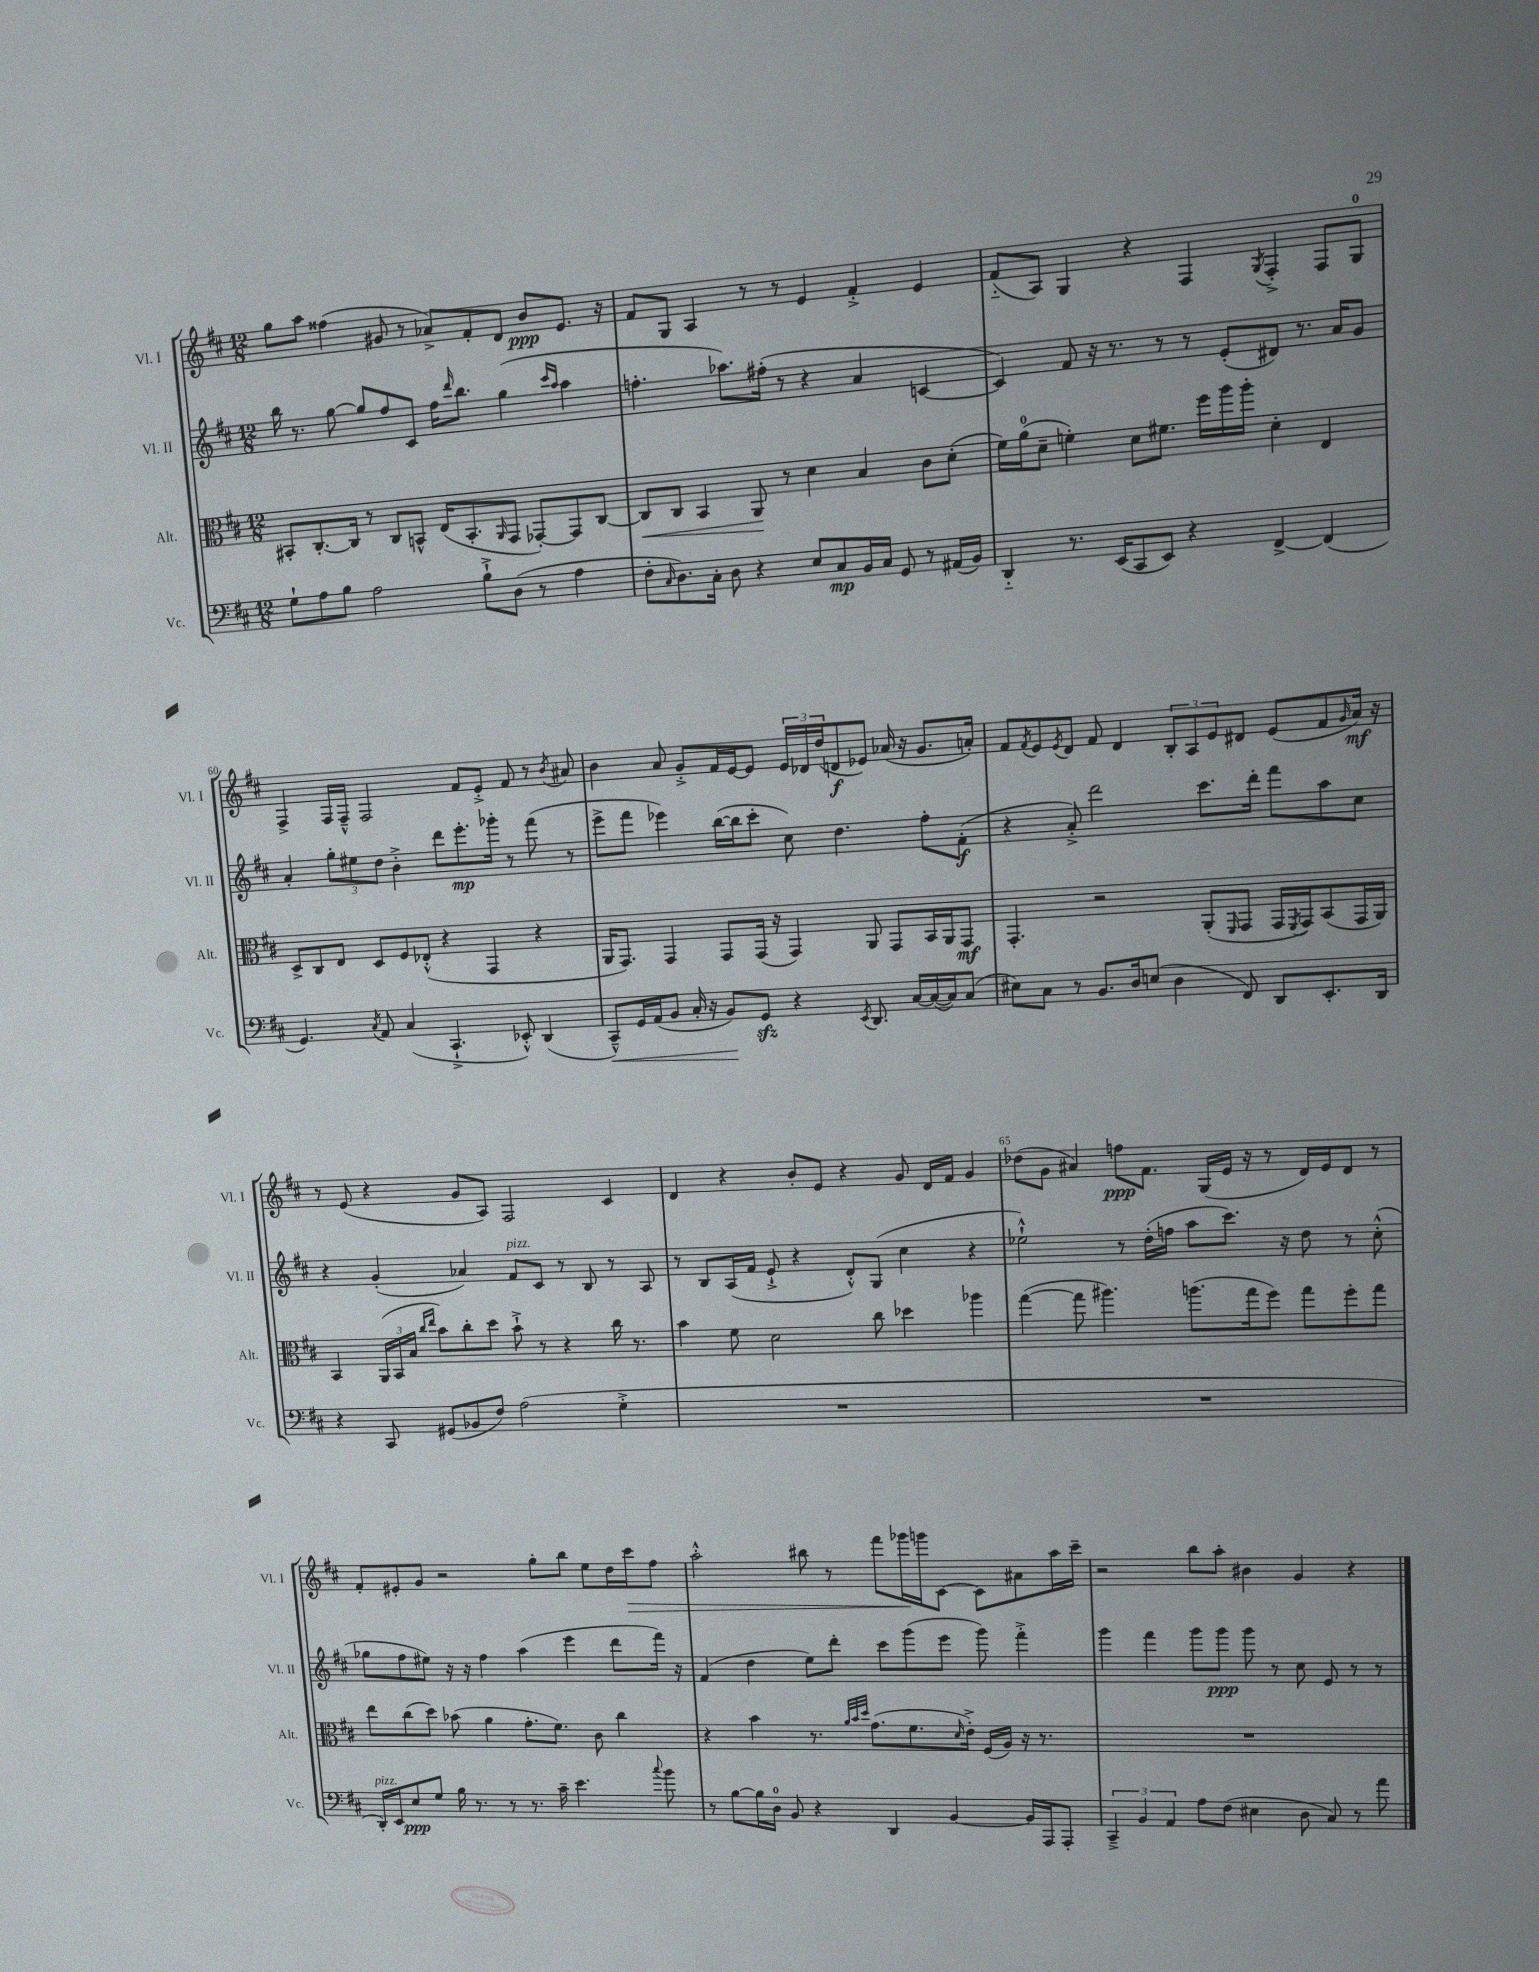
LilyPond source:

<<
\new StaffGroup <<
\new Staff = "s0" \with { instrumentName = "Vl. I" shortInstrumentName = "Vl. I" } {
    \clef treble \key d \major \numericTimeSignature \time 12/8
    g''8 a''8 fisis''4( gis'8 r8 aes'8->) fis'8-. d'8 b'8\ppp e'8. r16 |
    fis'8 g8 a4 r8 r8 e'4 fis'4-.-> e'4 |
    fis'8-_( a8) g4 r4 fis4 \acciaccatura { g8 } fis4-.-> fis8 g8-0 |
    fis4-> fis16 fis16---^ fis2 fis'8 e'8-.-> fis'8 r8 \acciaccatura { b'8 } ais'8 |
    b'4 a'8 g'8-.-> fis'16 e'16~ e'8 \tuplet 3/2 { e'16 des'16 d''16( } d'8\f ees'8) aes'16( r16 g'8. a'16-.) |
    fis'8 \acciaccatura { fis'8 } e'8 \acciaccatura { e'8 } d'8 fis'8 d'4 \tuplet 3/2 { b8-. a8 e'8 } dis'8 e'8( fis'8 \grace { g'16 } a'16\mf) r16 |
    r8 e'8( r4 g'8 a8) fis2 cis'4 |
    d'4 r4 b'8-. e'8 r4 g'8 d'16 fis'16 g'4 |
    des''8( g'8 ais'4) f''8\ppp fis'8. g16( e'16 r16 r8 d'16) e'16 d'8 r8 |
    fis'8-. eis'8-. g'8 r2 g''8-. b''8 e''8 d''16 cis'''16\> fis''8 |
    a''2-.-^ bis''8 r8 fis'''8 ges'''16\! g'''16 cis'8~ cis'8 ais'8 a''16 cis'''16-- |
    r2 b''8 a''8-. bis'4 g'4 r4 \bar "|." |
}
\new Staff = "s1" \with { instrumentName = "Vl. II" shortInstrumentName = "Vl. II" } {
    \clef treble \key d \major \numericTimeSignature \time 12/8
    b''16 r8. g''8~ g''8 fis''8 cis'8 fis''16 \grace { d'''16 } b''8. g''4( \grace { cis'''16 a''16 } a''4 |
    f''4.-. aes''8.) fis''16-.( r8 r4 a'4 c'4~ |
    c'4) fis'8 r16 r8. r8 r8 e'8-.( dis'8) r8. a'16 g'8 |
    a'4-. \tuplet 3/2 { g''8-. eis''8 d''8 } b'4-.-> d'''8 e'''8.-.\mp ges'''16-. r8 fis'''8( r8 |
    e'''8-> fis'''8 ees'''4) b''16~( b''16 cis'''8-. cis''8) d''4. fis''8-. fis'8-.\f( |
    r4 a'8-.->) d'''2 cis'''8. d'''16-. fis'''8 a''8 cis''8 |
    r4 g'4-.( aes'4) fis'8^\markup { \italic "pizz." } cis'8 r8 b8 r8 a8 |
    r8 b8 a16( fis'16 e'8-!-> r4 d'8-.-^) g8( cis''4 r4 |
    ees''2-!-^) r8 d''16-.( f''16 a''8 cis'''8.) r16 d''8 r8 cis''8-.-^( |
    ges''8 fis''8 eis''8) r16 r16 fis''4 a''4( e'''4 d'''8 fis'''16) r16 |
    fis'4( d''4 e''8) d'''8-. cis'''8 g'''8( e'''8 g'''8) fis'''4-.-> |
    g'''4 fis'''4 g'''8 g'''8\ppp g'''8 r8 cis''8 e'8 r8 r8 \bar "|." |
}
\new Staff = "s2" \with { instrumentName = "Alt." shortInstrumentName = "Alt." } {
    \clef alto \key d \major \numericTimeSignature \time 12/8
    bis,8-. cis8.~-. cis16 r8 cis8 b,8-^ e16( b,8.-. \grace { a,16 } g,8 ges,8~-.) ges,8 cis8~ |
    cis8\< cis8 b,4 a,8\! r8 d'4 b4 cis'8 d'8-.( |
    fis'16) a'16-0( d'8-- f'4-.) d'8 fis'8. fis''16 a''16 a''16-. d'4-. e4 |
    d8-> cis8 e8 d8 fis8 ees8-.-^( r4 g,4 r4 |
    a,16 g,8.) g,4 g,8 g,16( r16 g,4) a,8 g,8 b,16 a,16 g,8\mf |
    g,4.-. r2 a,8-.( \grace { fis,16 } g,8 g,16 \acciaccatura { fis,8 } g,16) b,8( g,16 a,16) |
    b,4 \tuplet 3/2 { a,16( b,16 b16 } \grace { cis''16 e''16 } b'8) cis''8-. d''8 b'8-!-> r8 r4 cis''16 r8. |
    b'4 fis'8 d'2 cis''8 des''4 aes''4 |
    g''4~( g''8 ais''4.) a''8.( g''16 fis''8) g''8 fis''8-. g''8 |
    e''8 cis''8( d''8) bes'8( a'4 g'8.-. fis'8.) cis'8 cis''4 |
    r4 b'4 r8. \grace { a'32 b'32 d''32 } g'8.( fis'8. \grace { d'16 } e'16-.->) fis16( a16) r16 r8. |
    R1. \bar "|." |
}
\new Staff = "s3" \with { instrumentName = "Vc." shortInstrumentName = "Vc." } {
    \clef bass \key d \major \numericTimeSignature \time 12/8
    g8-! a8 b8 a2 b8-!-> d8( r8 a4 |
    fis8-. \grace { cis16 } d8.) cis16-. d8 r4 e8 cis8\mp b,16 cis16 g,8 r8 ais,16( b,16) |
    d,4-_ r8. e,16( cis,8 e,8) r4 fis,4~-> fis,4( |
    g,4.) \acciaccatura { cis8 } a,8 cis4( cis,4.-!-> ees,8-.-^) d,4( |
    cis,8---^\<) g,16 a,16( b,8 cis16-. r16 b,8\!) g,8\sfz r4 \acciaccatura { e,8 } d,8. cis16~ cis16~( cis16) cis8( |
    eis8) cis8 r8 b,8. d16 e8( d4 fis,8) d,8 e,8.-. d,16 |
    r4 cis,8 gis,8( bes,8 fis8) a2( g4-.-> |
    R1. |
    R1. |
    d,16-.^\markup { \italic "pizz." }) e,16 e8\ppp g8 b16 r8. r8 r8. cis'16-- e'4. \appoggiatura { cis''8 } b'8 |
    r8 b8~ b16 d16-0 b,8 r4 d,4 b,4~ b,16 a,,16 a,,8-. |
    \tuplet 3/2 { cis,4---> b,4 a,4 } a8 fis8( eis4 d8 cis8) r8 a'8 \bar "|." |
}
>>
>>
\layout { \context { \Score currentBarNumber = #57 \override BarNumber.break-visibility = ##(#f #t #t) barNumberVisibility = #(every-nth-bar-number-visible 5) } }
